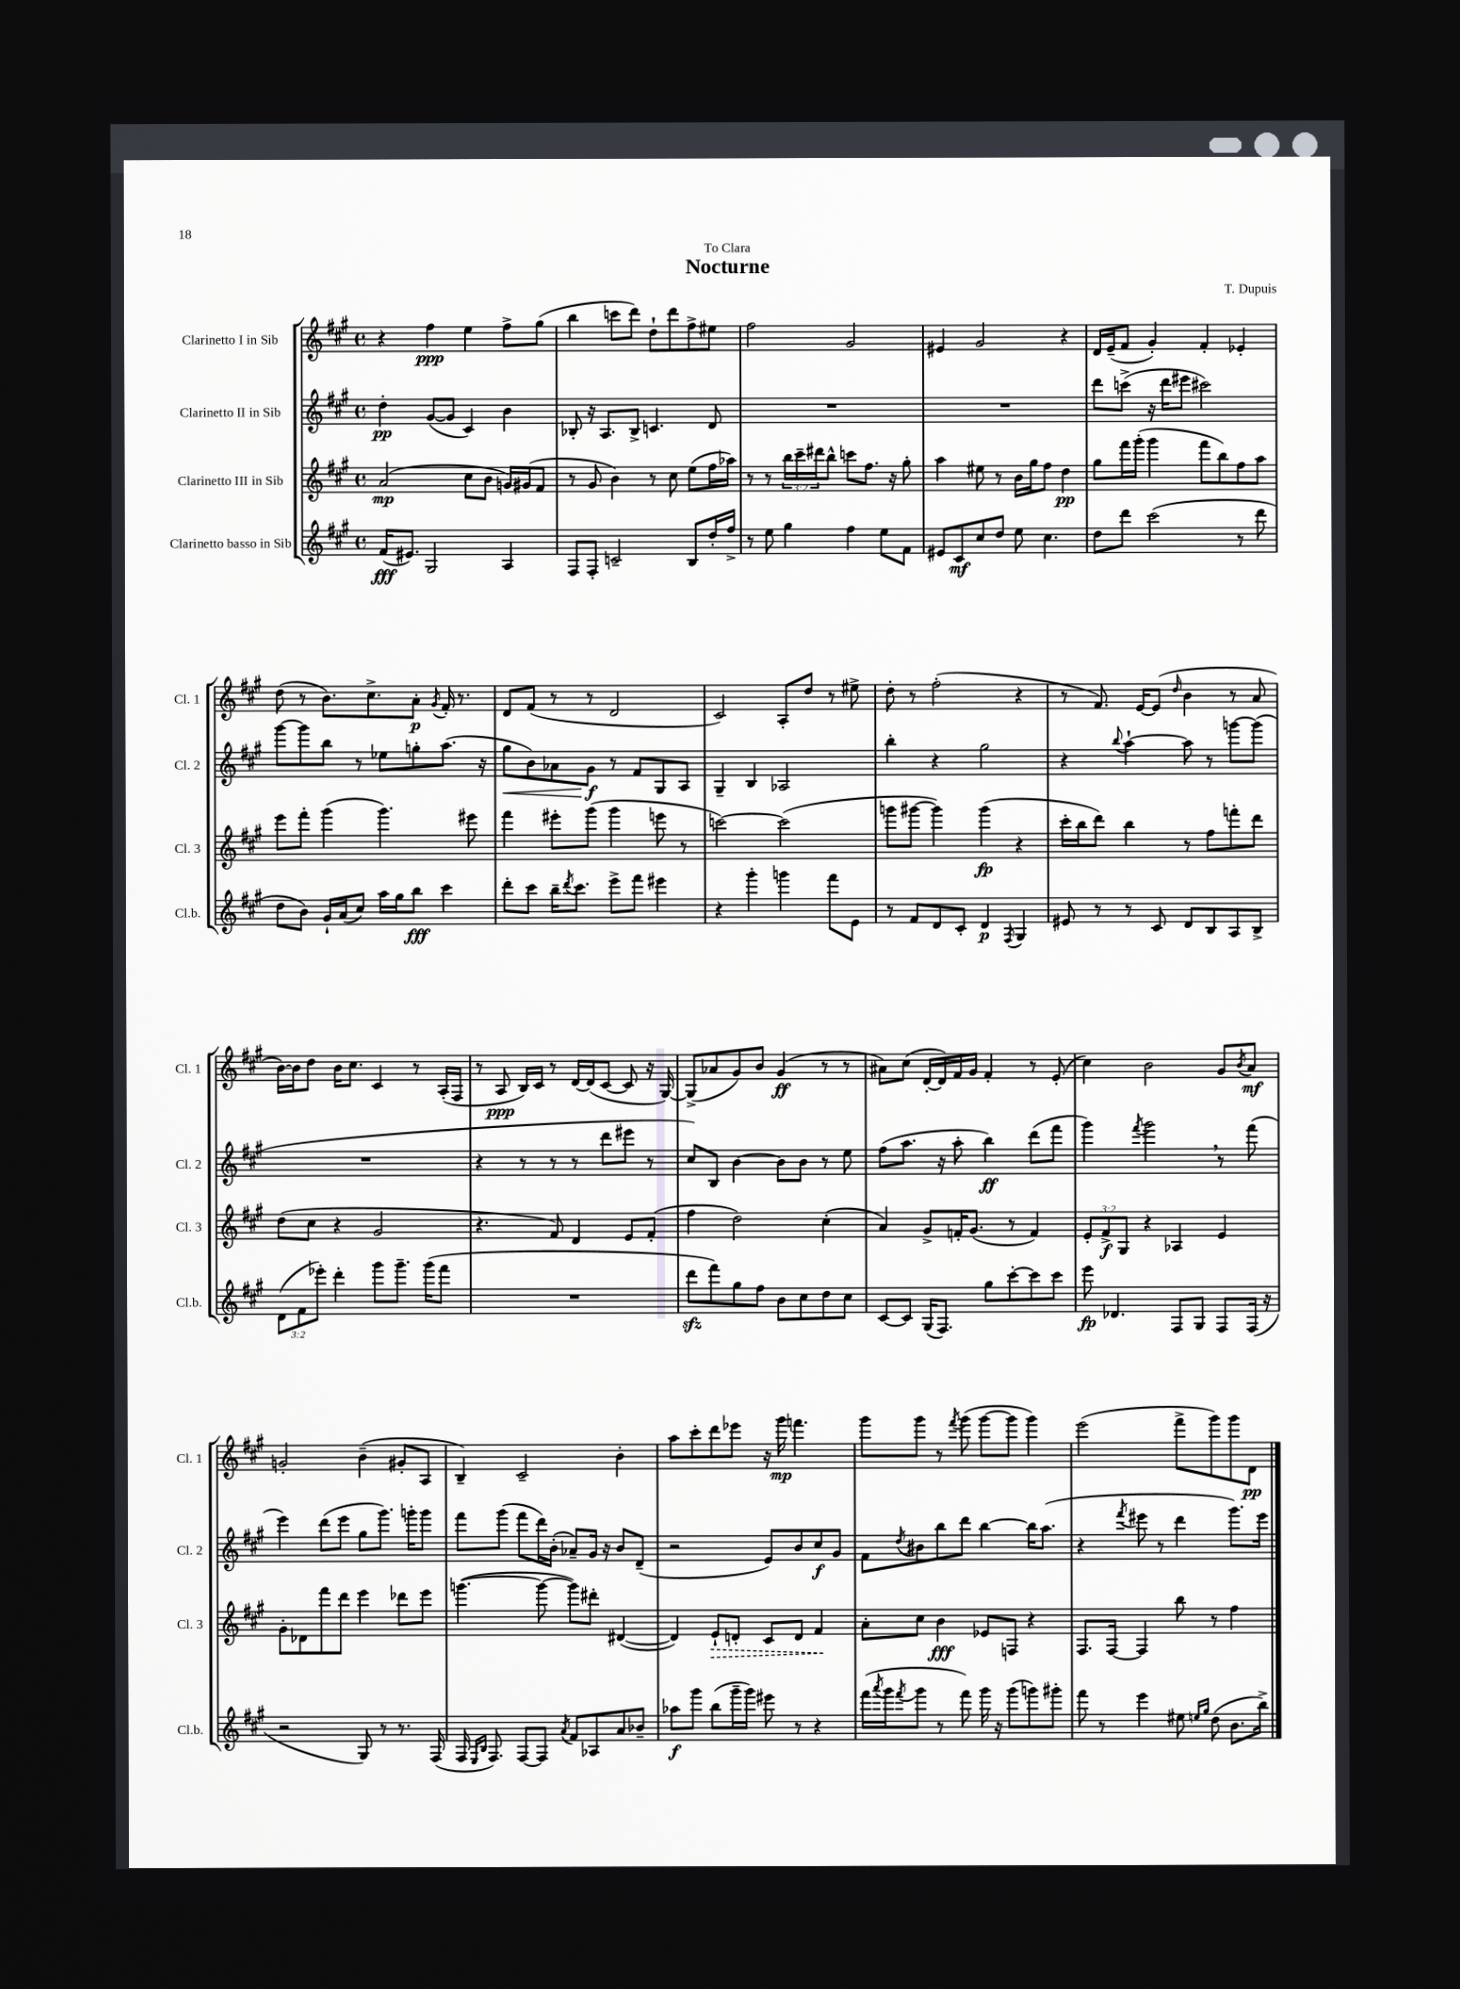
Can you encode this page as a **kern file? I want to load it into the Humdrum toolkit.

**kern	**dynam	**kern	**dynam	**kern	**dynam	**kern	**dynam
*part4	*part4	*part3	*part3	*part2	*part2	*part1	*part1
*staff4	*staff4	*staff3	*staff3	*staff2	*staff2	*staff1	*staff1
*I"Clarinetto basso in Sib	*	*I"Clarinetto III in Sib	*	*I"Clarinetto II in Sib	*	*I"Clarinetto I in Sib	*
*I'Cl.b.	*	*I'Cl. 3	*	*I'Cl. 2	*	*I'Cl. 1	*
*clefG2	*	*clefG2	*	*clefG2	*	*clefG2	*
*k[f#c#g#]	*	*k[f#c#g#]	*	*k[f#c#g#]	*	*k[f#c#g#]	*
*M4/4	*	*M4/4	*	*M4/4	*	*M4/4	*
*met(c)	*	*met(c)	*	*met(c)	*	*met(c)	*
=1	=1	=1	=1	=1	=1	=1	=1
(16f#/KL	fff	(2a/	mp	4dd'\	pp	4r	.
8.e#X/J)	.	.	.	.	.	.	.
2G#/	.	.	.	([8g#/L	.	4ff#\	ppp
.	.	.	.	8g#/J]	.	.	.
.	.	8cc#\L	.	4c#/)	.	4ee\	.
.	.	8b\J	.	.	.	.	.
4A/	.	16gn/LL)	.	4b\	.	8ff#^\L	.
.	.	(16g#X/J	.	.	.	.	.
.	.	8f#/J	.	.	.	(8gg#\J	.
=2	=2	=2	=2	=2	=2	=2	=2
8F#/L	.	8r	.	8B-X'/	.	4bb\	.
8F#'/J	.	8g#/	.	16r	.	.	.
.	.	.	.	8.A/L	.	.	.
2cn~/	.	4b\)	.	.	.	8cccn\L	.
.	.	.	.	8B-^/J	.	8ddd\J)	.
.	.	8r	.	4.cn/	.	8dd`\L	.
.	.	8cc#\	.	.	.	8ddd\	.
8B/L	.	(8ee\L	.	.	.	8ff#^\	.
16dd'/L	.	16ff#\L	.	8d/	.	8ee#X\J	.
16ff#^/JJ	.	16aa-X\JJ)	.	.	.	.	.
=3	=3	=3	=3	=3	=3	=3	=3
8r	.	8r	.	1r	.	2ff#\	.
8ee\	.	8r	.	.	.	.	.
4gg#\	.	24bb\LL	.	.	.	.	.
.	.	24ccc#~\	.	.	.	.	.
.	.	24ddd#X\J	.	.	.	.	.
.	.	8bb^^\J	.	.	.	.	.
4ff#\	.	8cccn\L	.	.	.	2g#/	.
.	.	8.ff#\J	.	.	.	.	.
8ee\L	.	.	.	.	.	.	.
.	.	16r	.	.	.	.	.
8f#\J	.	8gg#'\	.	.	.	.	.
=4	=4	=4	=4	=4	=4	=4	=4
8e#X/L	.	4aa\	.	1r	.	4e#X/	.
8c#/	mf	.	.	.	.	.	.
8cc#/	.	8ee#X\	.	.	.	2g#/	.
8dd/J	.	8r	.	.	.	.	.
8ee\	.	16b\LL	.	.	.	.	.
.	.	16gg#\J	.	.	.	.	.
4.cc#\	.	8ff#\J	.	.	.	.	.
.	.	4dd\	pp	.	.	4r	.
=5	=5	=5	=5	=5	=5	=5	=5
8dd\L	.	8gg#\L	.	8ddd\L	.	16d/LL	.
.	.	.	.	.	.	(16e~/J	.
8ddd\J	.	16fff#\L	.	(8cccn^\J	.	8f#/J	.
.	.	(16ggg#'\JJ	.	.	.	.	.
(2ccc#\	.	4ggg#\	.	16r	.	4g#'/)	.
.	.	.	.	16ddd\KL	.	.	.
.	.	.	.	8eee#X\J	.	.	.
.	.	8fff#\L	.	2ccc#X\)	.	4f#'/	.
.	.	8bb\)	.	.	.	.	.
8r	.	8ff#\	.	.	.	4e-X'/	.
8ddd\	.	8aa\J	.	.	.	.	.
!!LO:LB:g=z
=6	=6	=6	=6	=6	=6	=6	=6
8dd\L	.	8eee\L	.	[8ggg#\L	.	(8dd\	.
8b\J)	.	8fff#'\J	.	8ggg#\]	.	8r	.
16g#`/LL	.	(4ggg#\	.	8bb\J	.	8.b\L)	.
(16a/J	.	.	.	.	.	.	.
8cc#/J)	.	.	.	8r	.	.	.
.	.	.	.	.	.	8.cc#^\	.
16aa\LL	.	4.ggg#\)	.	8ee-X\L	.	.	.
16gg#\J	.	.	.	.	.	.	.
8bb\J	fff	.	.	8ggn'\	.	8a'\J	p
.	.	.	.	.	.	8qg#/	.
4ccc#\	.	.	.	(8.aa\J	.	16f#'/	.
.	.	.	.	.	.	8.r	.
.	.	8eee#X\	.	.	.	.	.
.	.	.	.	16r	.	.	.
=7	=7	=7	=7	=7	=7	=7	=7
!	!	!	!	!	!LO:HP:b	!	!
8ddd'\L	.	4fff#\	.	8gg#\L	<	8d/L	.
8ccc#\J	.	.	.	8b\)	.	(8f#/J	.
16bb~\KL	.	8eee#X'\L	.	8a-X\	.	8r	.
8qddd/	.	.	.	.	.	.	.
8.ccc#\J	.	.	.	.	.	.	.
.	.	(8ggg#\J	.	8g#\J	f	8r	.
8eee^\L	.	4ggg#\	.	8r	[	2d/	.
8fff#\J	.	.	.	8f#/L	.	.	.
4eee#X\	.	8eeen\	.	8G#/	.	.	.
.	.	8r	.	8A/J	.	.	.
=8	=8	=8	=8	=8	=8	=8	=8
4r	.	[2cccn\)	.	4G#~/	.	2c#/)	.
4ggg#'\	.	.	.	4B/	.	.	.
4gggn\	.	(2ccc\]	.	2A-X/	.	8A'/L	.
.	.	.	.	.	.	8dd/J	.
8fff#\L	.	.	.	.	.	8r	.
8e\J	.	.	.	.	.	8ee#X^\	.
=9	=9	=9	=9	=9	=9	=9	=9
8r	.	8gggn\L	.	4bb'\	.	8dd'\	.
8f#/L	.	[8ggg#X\J	.	.	.	8r	.
8d/	.	4ggg#\])	.	4r	.	(2ff#'\	.
8c#'/J	.	.	.	.	.	.	.
4d/	p	(4ggg#\	fp	2gg#\	.	.	.
8qF#/	.	.	.	.	.	.	.
4G#/	.	4r	.	.	.	4r	.
=10	=10	=10	=10	=10	=10	=10	=10
8e#X/	.	16ccc#'\LL	.	4r	.	8r	.
.	.	16bb\J	.	.	.	.	.
8r	.	8ddd\J)	.	.	.	8.f#/)	.
.	.	.	.	8qqbb/	.	.	.
8r	.	4bb\	.	[4aa`\	.	.	.
.	.	.	.	.	.	[16e/KL	.
8c#/	.	.	.	.	.	(8e/J]	.
.	.	.	.	.	.	16qqdd/	.
8d/L	.	8r	.	8aa\]	.	4b\	.
8B/	.	8ff#\L	.	8r	.	.	.
8A/	.	8fffn'\	.	[8gggn\L	.	8r	.
8B^/J	.	8ddd\J	.	(8ggg\J]	.	8a/	.
!!LO:LB:g=z
=11	=11	=11	=11	=11	=11	=11	=11
(12d\L	.	(8dd\L	.	1r	.	[16b\LL)	.
.	.	.	.	.	.	16b\J]	.
12f#\	.	.	.	.	.	.	.
.	.	8cc#\J	.	.	.	8dd\J	.
12eee-X'\J)	.	.	.	.	.	.	.
4ddd'\	.	4r	.	.	.	16b\KL	.
.	.	.	.	.	.	8.cc#\J	.
8ggg#\L	.	2g#/	.	.	.	4c#/	.
8.ggg#~\J	.	.	.	.	.	.	.
.	.	.	.	.	.	8r	.
(16ggg#\KL	.	.	.	.	.	.	.
8fff#\J	.	.	.	.	.	(16A'/LL	.
.	.	.	.	.	.	16F#/JJ	.
=12	=12	=12	=12	=12	=12	=12	=12
1r	.	4.r	.	4r	.	8r	.
.	.	.	.	.	.	8A/	ppp
.	.	.	.	8r	.	16B/LL)	.
.	.	.	.	.	.	16c#/JJ	.
.	.	8f#/)	.	8r	.	8r	.
.	.	4d/	.	8r	.	[16d/LL	.
.	.	.	.	.	.	(16d/J]	.
.	.	.	.	8ddd\L	.	[8c#/J	.
.	.	8e/L	.	8eee#X\J	.	8c#/]	.
.	.	(8f#'/J	.	8r	.	16r	.
.	.	.	.	.	.	[16G#/)	.
=13	=13	=13	=13	=13	=13	=13	=13
8dddzz\L	.	4ff#\	.	8cc#/L)	.	(8G#^/L]	.
8fff#\)	.	.	.	8B/J	.	8a-X/	.
8gg#\	.	2dd\)	.	[4b\	.	8g#/)	.
8ff#\J	.	.	.	.	.	8b/J	.
8b\L	.	.	.	8b\L]	.	(4g#/	ff
8cc#\	.	.	.	8b\J	.	.	.
8dd\	.	(4cc#'\	.	8r	.	8r	.
8cc#\J	.	.	.	8ee\	.	8r	.
=14	=14	=14	=14	=14	=14	=14	=14
[8c#/L	.	4a/)	.	(8ff#\L	.	8a#X\L)	.
8c#/J]	.	.	.	8.aa\J	.	(8cc#\J	.
(16G#/KL	.	8g#^/L	.	.	.	[16d'/LL	.
8.F#/J)	.	.	.	16r	.	16d/])	.
.	.	16fn'/K	.	8aa'\	.	16f#/	.
.	.	(8.g#/J	.	.	.	16g#/JJ	.
8gg#\L	.	.	.	4bb\)	ff	4f#'/	.
[8ccc#'\	.	8r	.	.	.	.	.
8ccc#\]	.	4f/)	.	(8ddd\L	.	8r	.
8ccc#\J	.	.	.	8fff#\J	.	(8e'/	.
=15	=15	=15	=15	=15	=15	=15	=15
8eee\	fp	12e'/L	.	4ggg#\)	.	4cc#\)	.
.	.	12f#^/	f	.	.	.	.
4.d-X/	.	.	.	.	.	.	.
.	.	12G#/J	.	.	.	.	.
.	.	.	.	8qfff#/	.	.	.
.	.	4r	.	2ggg#,\	.	2b\	.
8F#/L	.	4A-X/	.	.	.	.	.
8G#/J	.	.	.	.	.	.	.
8F#/L	.	4e/	.	8r	.	8g#/L	.
.	.	.	.	.	.	8qb/	.
(16F#/Jk	.	.	.	(8fff#\	.	8a/J	mf
16r	.	.	.	.	.	.	.
!!LO:LB:g=z
=16	=16	=16	=16	=16	=16	=16	=16
2r	.	8g#'\L	.	4eee\)	.	2gn'/	.
.	.	8d-X\	.	.	.	.	.
.	.	8fff#\	.	(8ddd\L	.	.	.
.	.	8ddd\J	.	8eee\J	.	.	.
8G#/)	.	4eee\	.	8gg#\L	.	(4b~\	.
8r	.	.	.	8.ggg#\J)	.	.	.
8.r	.	8ddd-X\L	.	.	.	8g#X'/L	.
.	.	.	.	16gggn'\KL	.	.	.
.	.	8eee\J	.	8ggg\J	.	8A/J	.
(16F#/	.	.	.	.	.	.	.
=17	=17	=17	=17	=17	=17	=17	=17
16F#/	.	([4.gggn\	.	8fff#\L	.	4B~/)	.
16qqE/LL	.	.	.	.	.	.	.
16qqB/JJ	.	.	.	.	.	.	.
8.F#/)	.	.	.	.	.	.	.
.	.	.	.	(8ggg#\J	.	.	.
[8F#/L	.	.	.	8fff#\L	.	2c#~/	.
8F#/J]	.	8ggg\_	.	16ddd\L)	.	.	.
.	.	.	.	(16b'\JJ	.	.	.
8qa/	.	.	.	.	.	.	.
8f#/L	.	8ggg\L])	.	8a-X~/L)	.	.	.
8A-X/	.	8ddd#X'\J	.	16g#/Jk	.	.	.
.	.	.	.	16r	.	.	.
8a/	.	([4d#X/	.	8b/L	.	4b'\	.
8b-X~/J	.	.	.	(8d~/J	.	.	.
=18	=18	=18	=18	=18	=18	=18	=18
8aa-X\L	f	4d#/])	.	2r	.	8aa\L	.
8ggg#\J	.	.	.	.	.	8ccc#'\	.
!	!	!	!LO:HP:b	!	!	!	!
(8bb\L	.	8e`/L	>	.	.	8ddd\	.
16ggg#~\L	.	8dn'/J	.	.	.	8eee-X\J	.
16ggg#\JJ)	.	.	.	.	.	.	.
8eee#X\	.	8c#/L	.	8e/L)	.	16r	.
.	.	.	.	.	.	16ggg#\	mp
8r	.	8d/J	.	8b/	.	4.fffn\	.
4r	.	4f#/	.	8cc#/	f	.	.
.	.	.	.	8g#/J	.	.	.
.	.	.	]	.	.	.	.
=19	=19	=19	=19	=19	=19	=19	=19
(16fff#\LL	.	8a'\L	.	8f#\L	.	8ggg#\L	.
8qaaa/	.	.	.	.	.	.	.
16ggg#\J	.	.	.	.	.	.	.
8qfff#/	.	.	.	8qdd/	.	.	.
8ggg#\J	.	8cc#\J	.	8b#X\	.	8ggg#\J	.
8r	.	4b\	fff	8bb\	.	8r	.
.	.	.	.	.	.	8qfff#/	.
8fff#\)	.	.	.	8ddd\J	.	(8ggg#\	.
16ggg#\	.	8e-X/L	.	[4bb\	.	[8ggg#\L	.
16r	.	.	.	.	.	.	.
(8ggg#\L	.	8Fn/J	.	.	.	8ggg#\J]	.
8gggn\)	.	4r	.	16bb\KL]	.	4ggg#\)	.
.	.	.	.	(8.aa\J	.	.	.
8ggg#X'\J	.	.	.	.	.	.	.
=20	=20	=20	=20	=20	=20	=20	=20
8fff#\	.	8.F#/L	.	4r	.	(2eee\	.
8r	.	.	.	.	.	.	.
.	.	[16F#/Jk	.	.	.	.	.
.	.	.	.	8qfff#/	.	.	.
4eee\	.	4F#/]	.	8eee#X\	.	.	.
.	.	.	.	8r	.	.	.
8ee#X\	.	8bb\	.	4ddd\	.	8fff#^\L	.
16qqeen/LL	.	.	.	.	.	.	.
16qqgg#/JJ	.	.	.	.	.	.	.
(8dd\	.	8r	.	.	.	8ggg#\)	.
8.b\L	.	4ff#\	.	8.ggg#\L)	.	8ggg#\	.
.	.	.	.	.	.	8d\J	pp
16bb^\Jk)	.	.	.	16eee#\Jk	.	.	.
==	==	==	==	==	==	==	==
*-	*-	*-	*-	*-	*-	*-	*-
